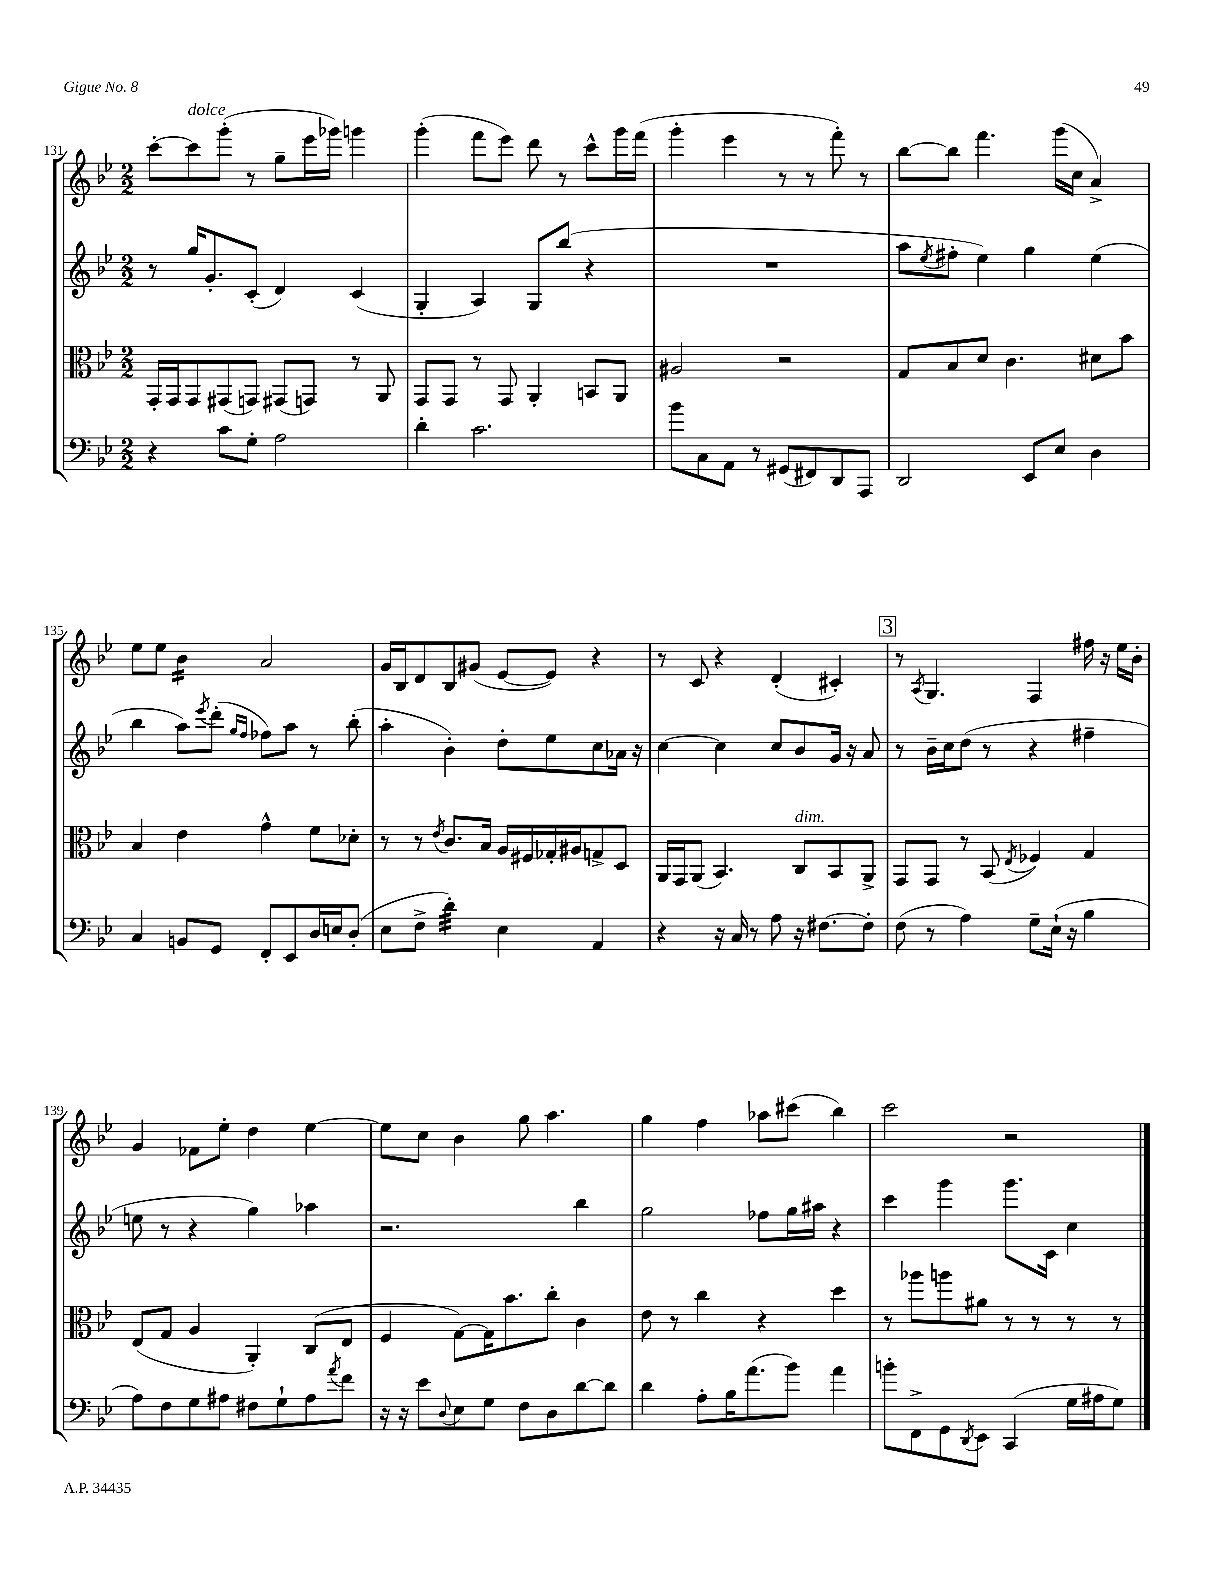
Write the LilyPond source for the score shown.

<<
\new StaffGroup <<
\new Staff = "s0" {
    \clef treble \key bes \major \numericTimeSignature \time 2/2
    c'''8~-. c'''8^\markup { \italic "dolce" } g'''8-.( r8 g''8-- ees'''16 ges'''16) g'''4 |
    g'''4-.( f'''8 ees'''8) d'''8 r8 c'''8-^ g'''16 f'''16( |
    g'''4-. ees'''4 r8 r8 f'''8-.) r8 |
    bes''8~ bes''8 f'''4. g'''16( c''16 a'4->) |
    ees''8 ees''8 bes'4:16 a'2 |
    g'16 bes16 d'8 bes8 gis'8( ees'8~ ees'8) r4 |
    r8 c'8 r4 d'4-.( cis'4-.) |
    \mark \markup { \box "3" } r8 \acciaccatura { a8 } g4. f4 fis''16 r16 ees''16 bes'16-. |
    g'4 fes'8 ees''8-. d''4 ees''4~ |
    ees''8 c''8 bes'4 g''8 a''4. |
    g''4 f''4 aes''8 cis'''8( bes''4) |
    c'''2 r2 \bar "|." |
}
\new Staff = "s1" {
    \clef treble \key bes \major \numericTimeSignature \time 2/2
    r8 g''16 g'8.-. c'8-.( d'4) c'4( |
    g4-. a4) g8 bes''8( r4 |
    R1 |
    a''8 \acciaccatura { ees''8 } fis''8-. ees''4) g''4 ees''4( |
    bes''4 a''8) \acciaccatura { ees'''8 } d'''8-.( \grace { g''16 f''16 } fes''8) a''8 r8 bes''8-.( |
    a''4-. bes'4-.) d''8-. ees''8 c''8 aes'16 r16 |
    c''4~ c''4 c''8 bes'8 g'16 r16 a'8 |
    \mark \markup { \box "3" } r8 bes'16-- c''16 d''8( r8 r4 fis''4-- |
    e''8 r8 r4 g''4) aes''4 |
    r2. bes''4 |
    g''2 fes''8 g''16 ais''16 r4 |
    c'''4 g'''4 g'''8. c'16 c''4 \bar "|." |
}
\new Staff = "s2" {
    \clef alto \key bes \major \numericTimeSignature \time 2/2
    g,16-. g,16 g,8 gis,8( g,8) gis,8( g,8) r8 a,8 |
    g,8 g,8 r8 g,8 a,4-. b,8 a,8 |
    ais2 r2 |
    g8 bes8 d'8 c'4. dis'8 bes'8 |
    bes4 ees'4 g'4-^ f'8 des'8-. |
    r8 r8 \acciaccatura { ees'8 } c'8. bes16 a16 fis16 ges16-. ais16 g8-> d8 |
    a,16 g,16 a,8( bes,4.) c8^\markup { \italic "dim." } bes,8 a,8-> |
    \mark \markup { \box "3" } g,8 g,8 r8 bes,8( \acciaccatura { ees8 } fes4) g4 |
    ees8( g8 a4 a,4-.) c8( ees8 |
    f4 g8~) g16 bes'8. c''8-. c'4 |
    ees'8 r8 c''4 r4 d''4 |
    r8 aes''8 a''8 ais'8 r8 r8 r8 r8 \bar "|." |
}
\new Staff = "s3" {
    \clef bass \key bes \major \numericTimeSignature \time 2/2
    r4 c'8 g8-. a2 |
    d'4-. c'2. |
    bes'8 c8 a,8 r8 gis,8( fis,8) d,8 a,,8 |
    d,2 ees,8 ees8 d4 |
    c4 b,8 g,8 f,8-. ees,8 d16 e16 d8-.( |
    ees8 f8-> d'4:32-.) ees4 a,4 |
    r4 r16 c16 r8 a8 r16 fis8.~ fis8-. |
    \mark \markup { \box "3" } f8( r8 a4) g8-- ees16-!( r16 bes4 |
    a8) f8 g8 ais8 fis8 g8-! ais8 \acciaccatura { a'8 } f'8 |
    r16 r16 ees'8 \appoggiatura { d8 } ees8 g8 f8 d8 d'8~ d'8 |
    d'4 a8-. bes16 a'8.( bes'8) a'4 |
    b'8-. f,8-> g,8 \acciaccatura { d,8 } ees,8 c,4( g16 ais16 g8) \bar "|." |
}
>>
>>
\layout { \context { \Score currentBarNumber = #131 } }
